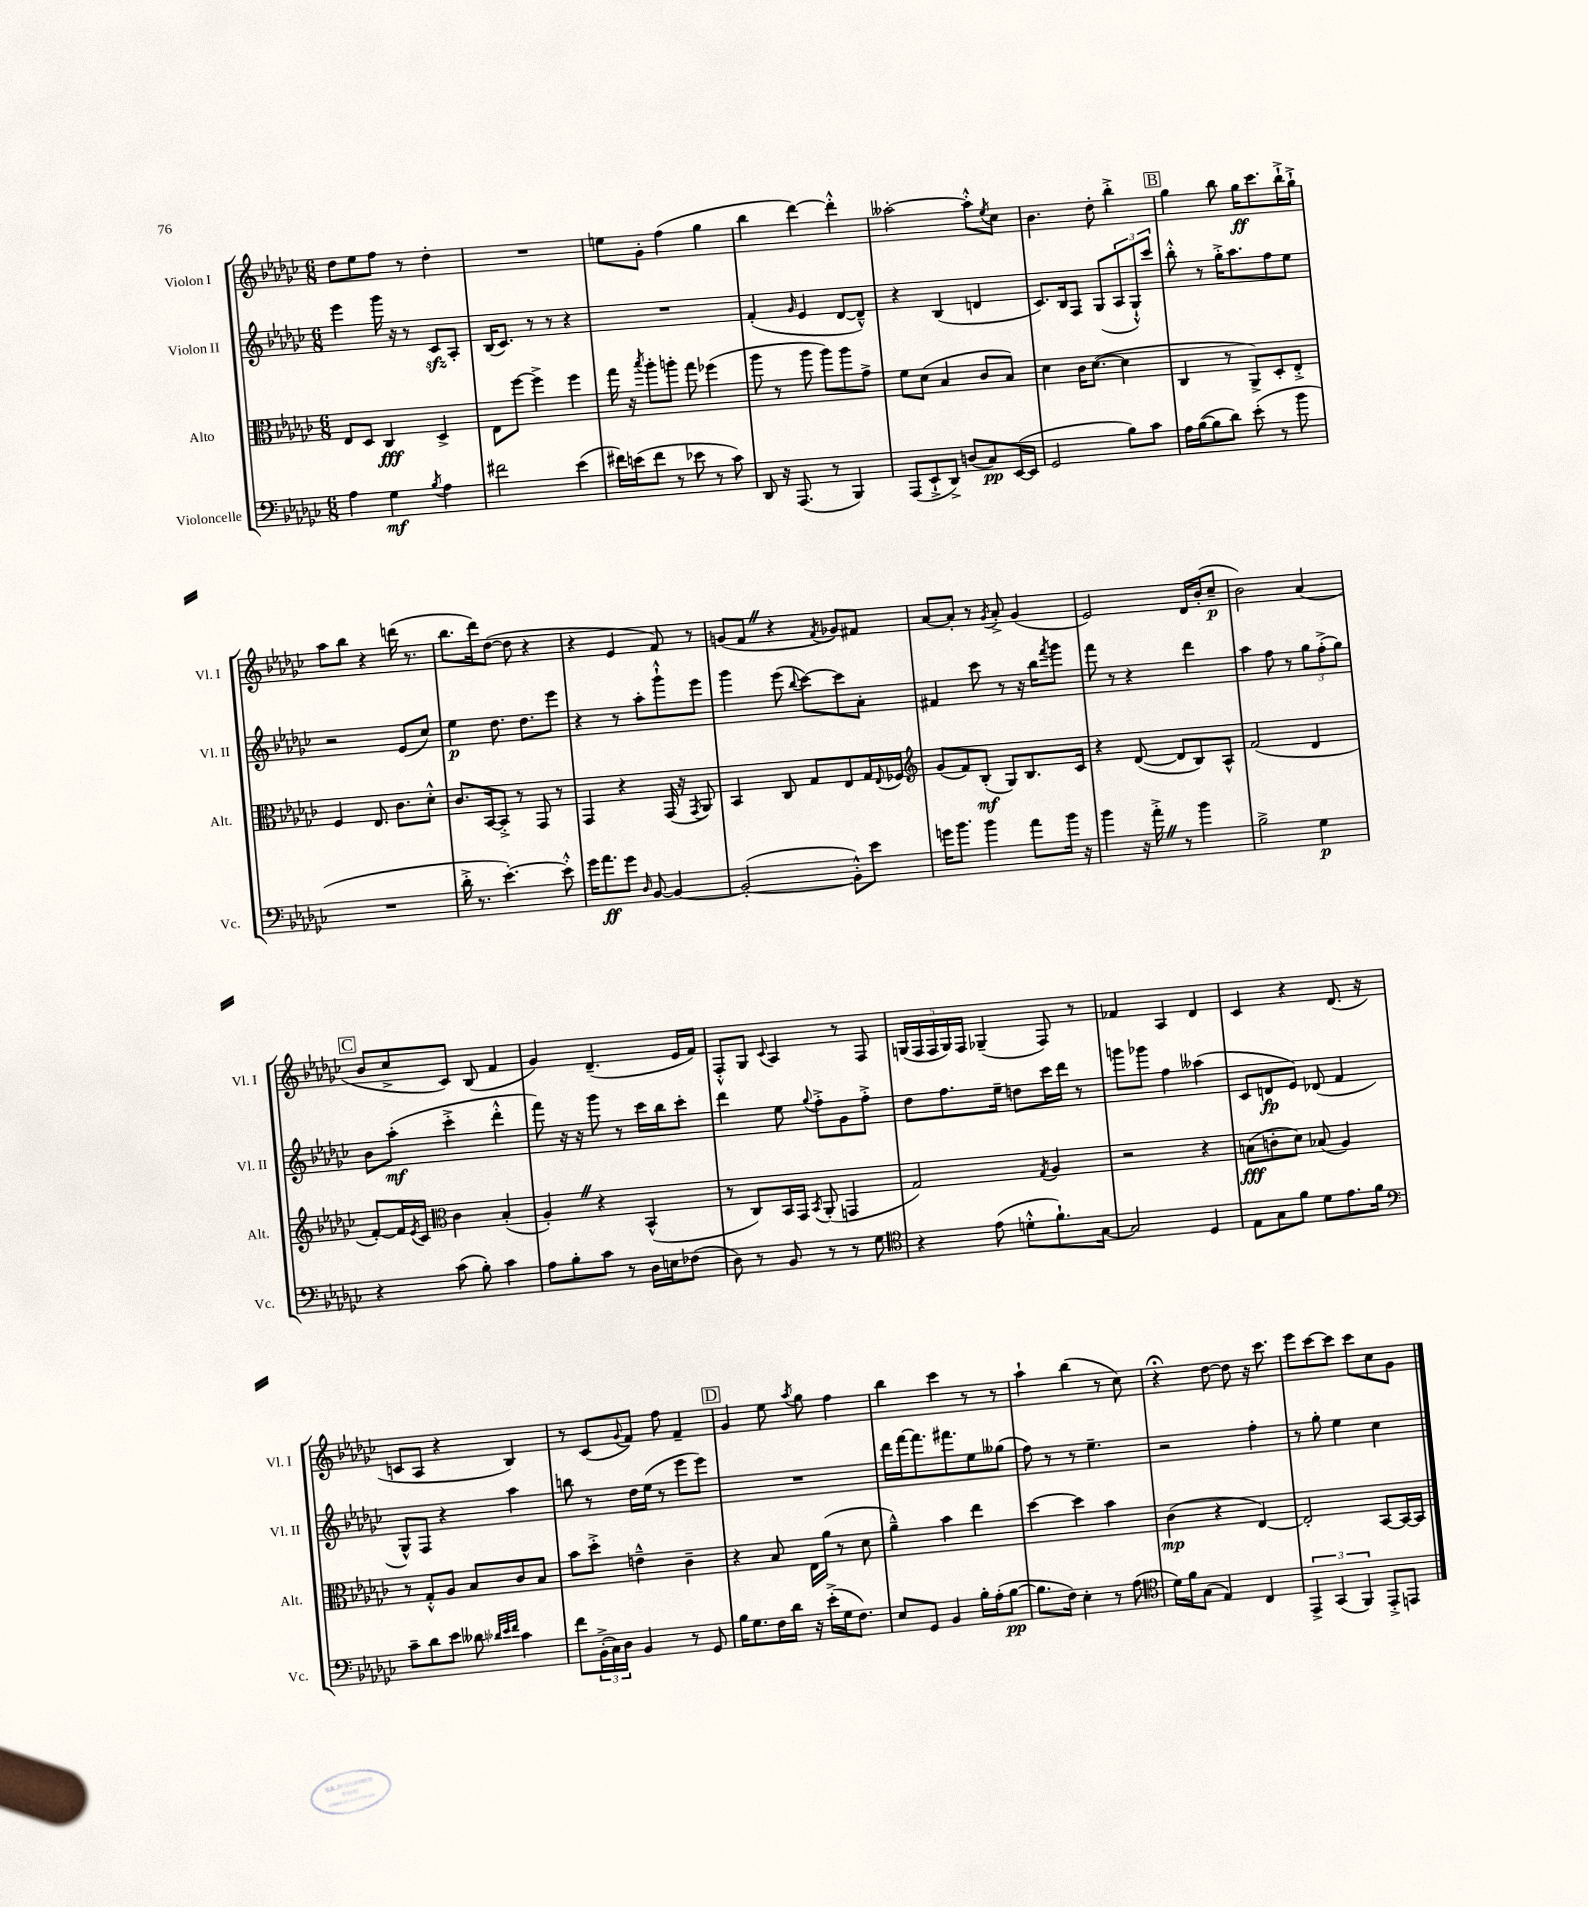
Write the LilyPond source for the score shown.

<<
\new StaffGroup <<
\new Staff = "s0" \with { instrumentName = "Violon I" shortInstrumentName = "Vl. I" } {
    \clef treble \key ges \major \numericTimeSignature \time 6/8
    des''8 ees''8 f''8 r8 des''4-. |
    R2. |
    e''8 ges'8-. f''4( ges''4 |
    bes''4 des'''4~) des'''4-.-^ |
    aeses''2~-. aeses''8-.-^ \acciaccatura { ees''8 } ces''8 |
    bes'4. des''8-. bes''4-.-> |
    \mark \markup { \box "B" } ges''4 bes''8 ges''16\ff ces'''8. bes''16-!-> ges''16-!-> |
    aes''8 bes''8 r4 d'''16( r8. |
    bes''8. des'''16) des''8~( des''8 r4 |
    r4 ees'4 f'8) r8 |
    g'8( f'8 \once \override BreathingSign.text = \markup { \musicglyph "scripts.caesura.straight" } \breathe r4 \acciaccatura { f'8 } ges'8) fis'8 |
    aes'8~ aes'8-. r8 \acciaccatura { ges'8 } aes'8-.-> ges'4( |
    ees'2) des'16 bes'16-.( ces''8--\p |
    bes'2) aes'4( |
    \mark \markup { \box "C" } bes'8 ces''8-> ces'8) bes8( f'4 |
    ges'4) des'4.--( ees'16 f'16) |
    f8-.-^ ges8 \appoggiatura { ces'8 } aes4 r8 f8 |
    \tuplet 5/4 { g16( f16 f16 g16) f16 } ges4--( f8) r8 |
    fes'4 aes4 des'4 |
    ces'4 r4 des'8.( r16 |
    c'8 aes8 r4 bes4) |
    r8 ces'8( \appoggiatura { ges'8 } f'8) f''8 f'4-- |
    \mark \markup { \box "D" } ges'4 ees''8 \acciaccatura { aes''8 } ges''8 f''4 |
    bes''4 ces'''4 r8 r8 |
    aes''4-! bes''4( r8 ces''8) |
    r4\fermata des''8~ des''8 r16 ces'''8. |
    ees'''8 ces'''8~ ces'''8 ces'''8 ces''8 ges'8 \bar "|." |
}
\new Staff = "s1" \with { instrumentName = "Violon II" shortInstrumentName = "Vl. II" } {
    \clef treble \key ges \major \numericTimeSignature \time 6/8
    ees'''4 ges'''16 r16 r8 ces'8\sfz aes8-. |
    bes16( ces'8.) r8 r8 r4 |
    R2. |
    f'4-.( \grace { ges'16 } ees'4 des'8~ des'8---^) |
    r4 bes4( d'4 |
    ces'8.) bes16 f8 ges8( \tuplet 3/2 { aes8 ges8-!-^) ces'''8 } |
    \mark \markup { \box "B" } bes''8-.-^ r8 ges''16-.-> aes''8. f''8 ees''8 |
    r2 ees'8( ces''8) |
    ees''4\p des''8. des''8. ees'''8 |
    r4 r8 aes''8-. ges'''8-!-^ ees'''8 |
    ges'''4 ees'''8( \appoggiatura { bes''8 } ces'''8~) ces'''8 aes'8-. |
    fis'4 ces'''8 r8 r16 bes''16 \acciaccatura { f'''8 } ges'''8 |
    f'''8 r8 r4 des'''4 |
    aes''4 f''8 r8 \tuplet 3/2 { ges''8 f''8-.->( ges''8) } |
    \mark \markup { \box "C" } bes'8 aes''8-.\mf( ces'''4-.-> des'''4-.-^ |
    f'''8) r16 r16 ges'''8 r8 ces'''16 bes''16 ces'''8-. |
    des'''4 ees''8 \appoggiatura { ges''8 } f''8-.-> ges'8 f''8-.-> |
    des''8 f''8. ees''16-- d''8 ces'''16 des'''16 r8 |
    g'''8 ges'''8 f''4 aeses''4( |
    ces'8 d'8\fp ees'8) des'8( f'4 |
    ges8-^) f8 r4 aes''4 |
    b''8 r8 des''16 ees''16( r8 ees'''8 ees'''8) |
    \mark \markup { \box "D" } R2. |
    des'''16 f'''16~ f'''8. fis'''8. ees''8 geses''8( |
    f''8) r8 r8 ees''4.-- |
    r2 f''4-. |
    r8 ges''8-. ees''4 ces''4 \bar "|." |
}
\new Staff = "s2" \with { instrumentName = "Alto" shortInstrumentName = "Alt." } {
    \clef alto \key ges \major \numericTimeSignature \time 6/8
    ees8 des8 ces4\fff des4-> |
    ees8 f''8~ f''4-> f''4 |
    ges''16 r16 \acciaccatura { bes''8 } aes''8-. a''8-. ges''8 fes''4( |
    aes''8 r8 aes''8 aes''8) aes''8 ges'8-> |
    f'8 des'8( bes4 ces'8 bes8) |
    des'4 ces'16 des'8.~( des'4 |
    \mark \markup { \box "B" } ces4 r8 aes,8->) des8-. ees8-.-> |
    f4 ees8. ces'8. des'8-.-^ |
    ces'8. bes,16~ bes,8-.-> r8 ges,8 r8 |
    ges,4 r4 ges,16( r16 \acciaccatura { ges,8 } aes,8) |
    bes,4 ces8 ges8 ees8 ges16 \appoggiatura { ees8 } fes16 |
    \clef treble ges'8( f'8) bes8-.\mf( ges8) bes8. ces'16 |
    r4 des'8~( des'8 bes8) aes8-^ |
    f'2( des'4 |
    \mark \markup { \box "C" } f'8~-.) f'16 \acciaccatura { ees'8 } ces'16 \clef alto ces'4 bes4-.( |
    aes4-.) \once \override BreathingSign.text = \markup { \musicglyph "scripts.caesura.straight" } \breathe r4 bes,4-^( |
    r8 ces8) bes,16 ges,16 \acciaccatura { bes,8 } aes,8-.( g,4 |
    ges2) \acciaccatura { ges8 } aes4 |
    r2 r4 |
    b8\fff( c'8-. des'8) bes8( aes4) |
    r8 ges8-.-^ aes8 bes8 ces'8 bes8 |
    bes'8 des''8-.-> e'4---^ ces'4-- |
    \mark \markup { \box "D" } r4 bes8 ees16 aes'16( r8 des'8 |
    aes'4---^) bes'4 ees''4 |
    des''4~ des''4 bes'4 |
    ces'4\mp( r4 ees4~) |
    ees2-. bes,8~ bes,16~ bes,16 \bar "|." |
}
\new Staff = "s3" \with { instrumentName = "Violoncelle" shortInstrumentName = "Vc." } {
    \clef bass \key ges \major \numericTimeSignature \time 6/8
    aes4 ges4\mf \acciaccatura { bes8 } aes4 |
    fis'2 ees'4( |
    fis'16) e'16( fis'8 r8 ees'8 r8 ces'8) |
    des,8 r16 aes,,8.( r8 bes,,4) |
    aes,,8( ees,8-!-> des,8->) d8( ces8\pp) ees,16~( ees,16 |
    ges,2 bes8) ces'8 |
    \mark \markup { \box "B" } aes16 bes16~( bes8 des'8) ees'8-.( r8 bes'8 |
    R2. |
    des'16-.-> r8. ees'4.~-.) ees'8-.-^ |
    ges'16 aes'8.\ff ges'8 \grace { des16 } bes,8~ bes,4~ |
    bes,2~-.( bes,8-.-^) ees'8 |
    g'16 bes'8. bes'4 aes'8 bes'16 r16 |
    bes'4 r16 aes'16-.-> \once \override BreathingSign.text = \markup { \musicglyph "scripts.caesura.straight" } \breathe r8 bes'4 |
    bes2-> ges4\p |
    \mark \markup { \box "C" } r4 ces'8( bes8-.) ces'4 |
    aes8 bes8-. ces'8 r8 des16 e16 fes8( |
    des8) r8 bes,8 r8 r8 ges8 |
    \clef tenor r4 ees'8( d'8-.-^ f'8.-!) ges16~ |
    ges2 des4 |
    ees8 ges8 f'8 des'8 ees'8. f'16 |
    \clef bass ces'8-- des'8 ees'8 deses'8 \grace { des'32 ees'32 f'32 } ces'4 |
    f'8 \tuplet 3/2 { bes,16-.->( ces16) des16 } bes,4 r8 ges,8 |
    \mark \markup { \box "D" } bes16 ges8. f16 des'16 r16 ees'16-.->( ges16 f8.) |
    ees8 ges,8 bes,4 bes16-. aes16-.( bes8~\pp |
    bes8. f16) ees4-. r8 aes8( |
    \clef tenor des'16) f'16 ges8( ees4) ces4 |
    \tuplet 3/2 { ees,4-> ges,4( f,4) } ees,8-.-> e,8 \bar "|." |
}
>>
>>
\layout { \context { \Score \remove "Bar_number_engraver" } }
